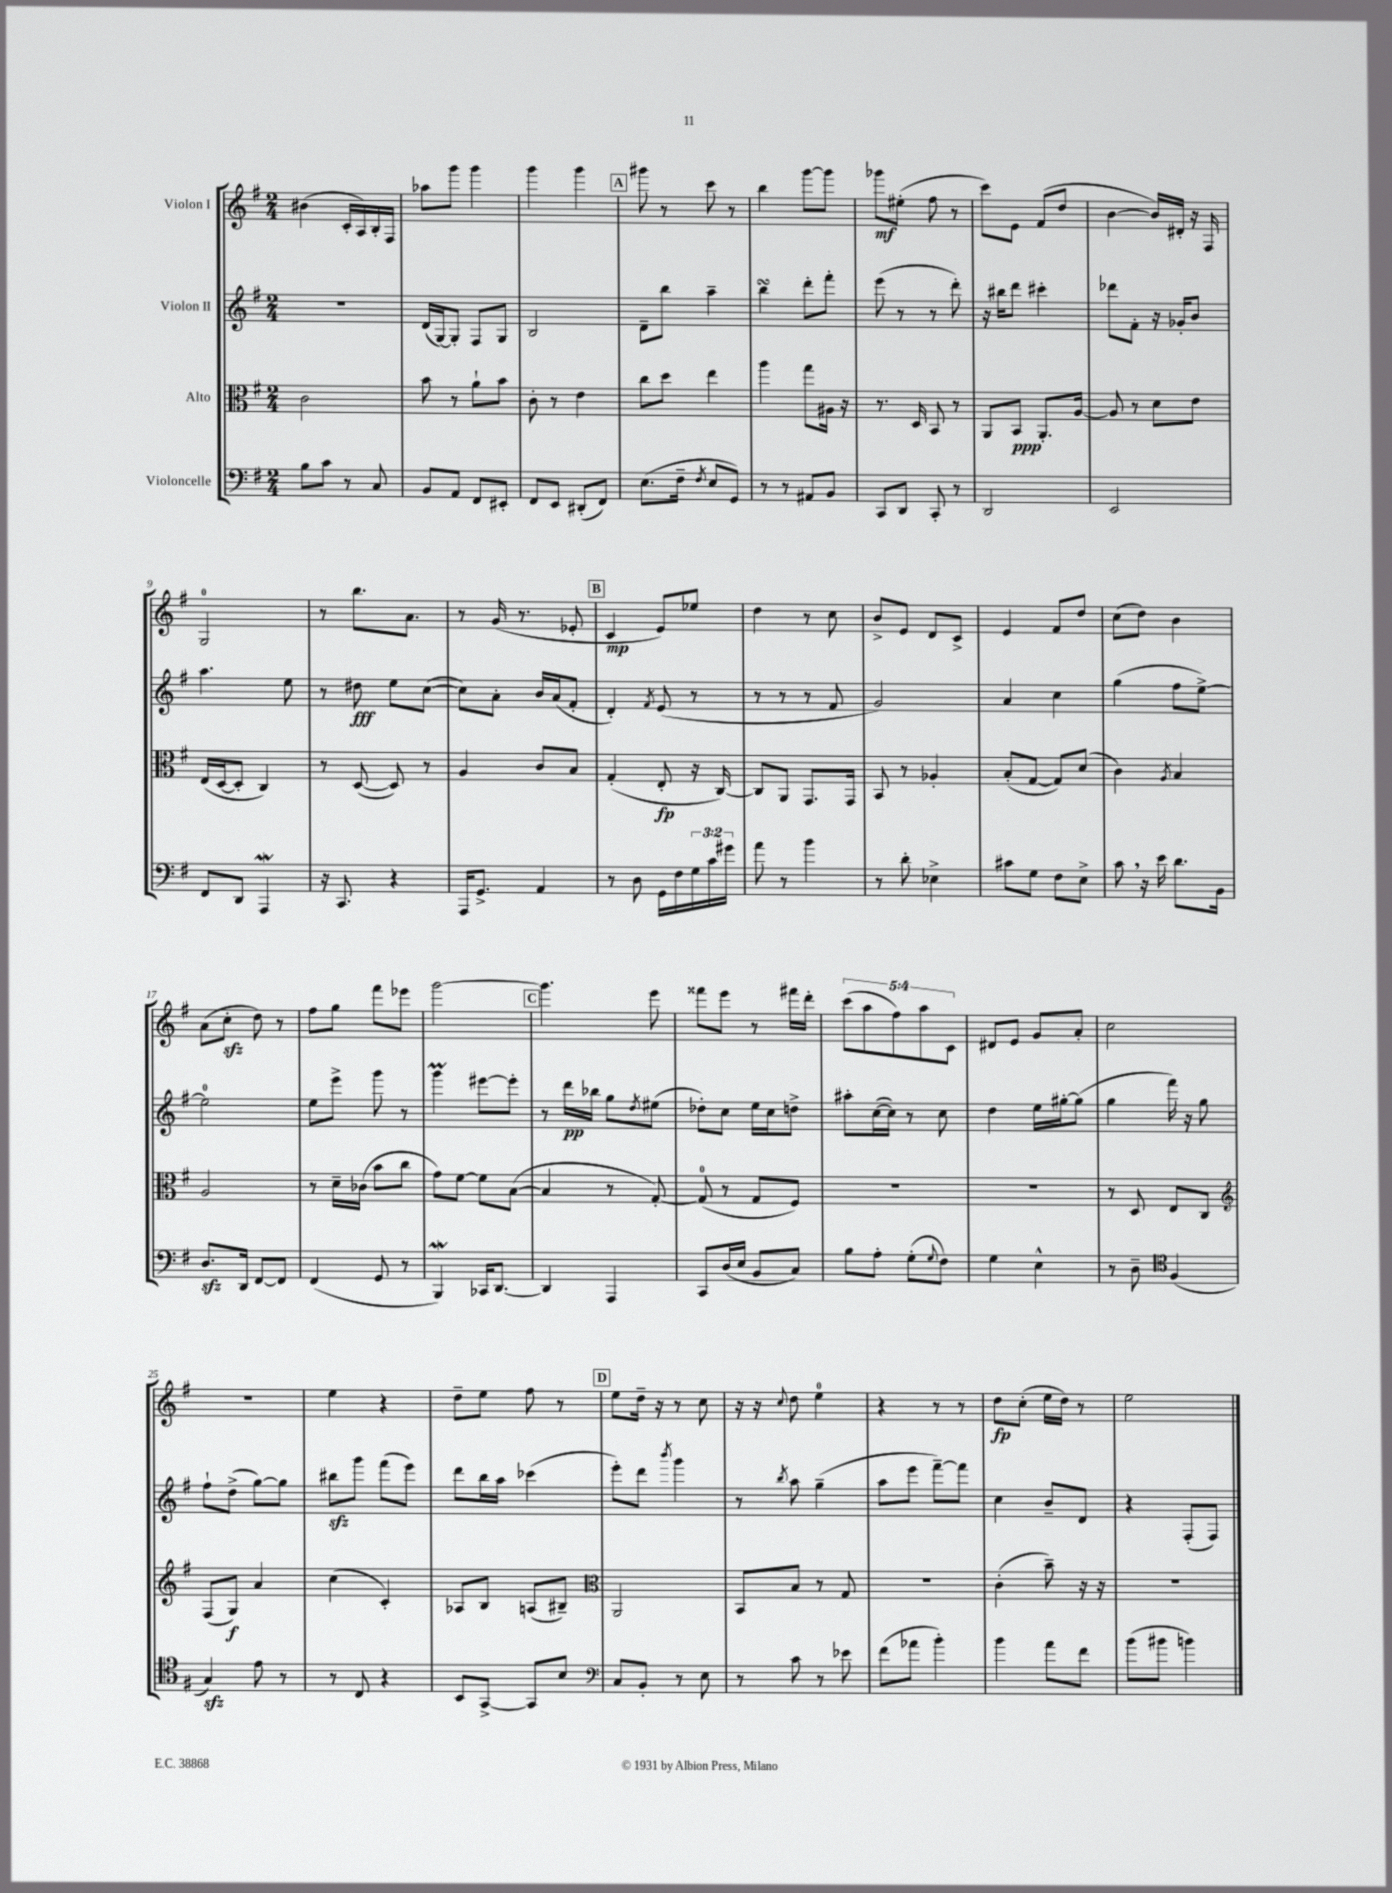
<<
\new StaffGroup <<
\new Staff = "s0" \with { instrumentName = "Violon I" } {
    \clef treble \key g \major \numericTimeSignature \time 2/4 \override Staff.TupletNumber.text = #tuplet-number::calc-fraction-text
    bis'4( c'16-. a16) b16-. fis16 |
    aes''8 g'''8 g'''4 |
    g'''4 g'''4 |
    \mark \markup { \box "A" } gis'''8 r8 c'''8 r8 |
    b''4 g'''8~ g'''8 |
    ges'''8\mf eis''8-.( fis''8 r8 |
    c'''8) e'8 fis'8( d''8 |
    b'4~ b'16) dis'16-. r16 fis16 |
    g2-0 |
    r8 b''8. a'8. |
    r8 g'16( r8. ees'8-. |
    \mark \markup { \box "B" } c'4\mp e'8) ees''8 |
    d''4 r8 c''8 |
    b'8-> e'8 d'8 c'8-> |
    e'4 fis'8 d''8 |
    c''8( d''8) b'4 |
    a'8( c''8-.\sfz d''8) r8 |
    fis''8 g''8 fis'''8 ees'''8 |
    g'''2~ |
    \mark \markup { \box "C" } g'''4. e'''8 |
    fisis'''8 e'''8 r8 fis'''16 d'''16-. |
    \tuplet 5/4 { c'''8( a''8 fis''8) a''8 c'8 } |
    dis'8 e'8 g'8 a'8-. |
    c''2 |
    r2 |
    e''4 r4 |
    d''8-- e''8 fis''8 r8 |
    \mark \markup { \box "D" } e''8 d''16-- r16 r8 c''8 |
    r16 r16 \appoggiatura { c''8 } d''8 e''4-0 |
    r4 r8 r8 |
    d''8\fp c''8-.( e''16 d''16) r8 |
    e''2 \bar "|." |
}
\new Staff = "s1" \with { instrumentName = "Violon II" } {
    \clef treble \key g \major \numericTimeSignature \time 2/4
    r2 |
    d'16( g16~) g8-. fis8 g8 |
    b2 |
    \mark \markup { \box "A" } d'8-- b''8 a''4-- |
    b''4\turn d'''8-. fis'''8-. |
    e'''8( r8 r8 d'''8-.) |
    r16 bis''16 d'''8 cis'''4-. |
    des'''8 fis'8-. r16 ges'16-. b'8 |
    a''4. e''8 |
    r8 dis''8\fff e''8 c''8~( |
    c''8) a'8-. b'16 a'16( fis'8-. |
    \mark \markup { \box "B" } d'4-.) \acciaccatura { fis'8 } e'8( r8 |
    r8 r8 r8 fis'8 |
    g'2) |
    a'4 c''4 |
    g''4( fis''8 e''8~->) |
    e''2-0 |
    e''8 e'''8-> g'''8 r8 |
    g'''4\prall eis'''8~ eis'''8-. |
    \mark \markup { \box "C" } r8 d'''16\pp bes''16 g''8 \acciaccatura { d''8 } eis''8( |
    des''8-.) c''8 e''16 c''16 d''8-> |
    ais''8-. c''16~( c''16) r8 c''8 |
    d''4 e''16 gis''16~-. gis''8( |
    g''4 fis'''16) r16 g''8 |
    fis''8-! d''8->( g''8~) g''8 |
    bis''8\sfz g'''8 fis'''8( e'''8) |
    d'''8 b''16 a''16 ces'''4( |
    \mark \markup { \box "D" } e'''8-.) d'''8 \acciaccatura { b'''8 } g'''4 |
    r8 \acciaccatura { b''8 } a''8 g''4--( |
    a''8 e'''8 fis'''8~--) fis'''8 |
    c''4 b'8-- d'8 |
    r4 fis8-.( fis8) \bar "|." |
}
\new Staff = "s2" \with { instrumentName = "Alto" } {
    \clef alto \key g \major \numericTimeSignature \time 2/4
    c'2 |
    b'8 r8 a'8-! b'8 |
    c'8-. r8 e'4 |
    \mark \markup { \box "A" } c''8 d''8 e''4 |
    a''4 g''8 ais16 r16 |
    r8. d16 b,8 r8 |
    a,8 b,8\ppp a,8.-. a16~ |
    a8 r8 d'8 e'8 |
    e16( d16~ d8-. c4) |
    r8 d8~( d8) r8 |
    a4 c'8 b8 |
    \mark \markup { \box "B" } g4-.( e8-.\fp r16 c16~) |
    c8 a,8 g,8. g,16 |
    b,8 r8 aes4-. |
    b8-.( g8~ g8) d'8( |
    c'4) \acciaccatura { a8 } b4 |
    a2 |
    r8 d'16-- ces'16( b'8 c''8 |
    g'8) fis'8~ fis'8 b8~( |
    \mark \markup { \box "C" } b4 r8 g8~-.) |
    g8-0( r8 g8 fis8) |
    r2 |
    r2 |
    r8 d8 e8 c8 |
    \clef treble fis8( g8\f) a'4 |
    c''4( c'4-.) |
    aes8 b8 a8( bis8--) |
    \mark \markup { \box "D" } \clef alto a,2 |
    b,8 b8 r8 g8 |
    r2 |
    c'4-.( b'8--) r16 r16 |
    R2 \bar "|." |
}
\new Staff = "s3" \with { instrumentName = "Violoncelle" } {
    \clef bass \key g \major \numericTimeSignature \time 2/4 \override Staff.TupletNumber.text = #tuplet-number::calc-fraction-text
    b8 c'8 r8 c8 |
    b,8 a,8 fis,8 eis,8-. |
    fis,8 e,8 dis,8-.( fis,8) |
    \mark \markup { \box "A" } e8.( fis16-- \acciaccatura { fis8 } e8 g,8) |
    r8 r8 ais,8 b,8 |
    c,8 d,8 c,8-. r8 |
    d,2 |
    e,2 |
    fis,8 d,8 a,,4\mordent |
    r16 c,8. r4 |
    a,,16 g,8.-> a,4 |
    \mark \markup { \box "B" } r8 d8 g,16 fis16 \tuplet 3/2 { g16 c'16 gis'16 } |
    a'8 r8 b'4 |
    r8 d'8-. ees4-> |
    cis'8 g8 fis8 e8-> |
    c'8 \breathe r16 e'16 d'8. b,16 |
    d8.\sfz d,16 fis,8~ fis,8 |
    fis,4( g,8 r8 |
    b,,4\mordent) ces,16 d,8.~ |
    \mark \markup { \box "C" } d,4 a,,4 |
    c,8 d16( e16 b,8 c8) |
    b8 a8-. g8-.( \appoggiatura { g8 } fis8) |
    g4 e4-^ |
    r8 d8-- \clef tenor fis4( |
    g4\sfz) e'8 r8 |
    r8 c8 r4 |
    b,8 g,8~-> g,8 b8 |
    \mark \markup { \box "D" } \clef bass c8 b,8-. r8 e8 |
    r8 c'8 r8 ees'8 |
    fis'8( aes'8 b'4-.) |
    b'4 a'8 fis'8 |
    b'8( bis'8 b'4) \bar "|." |
}
>>
>>
